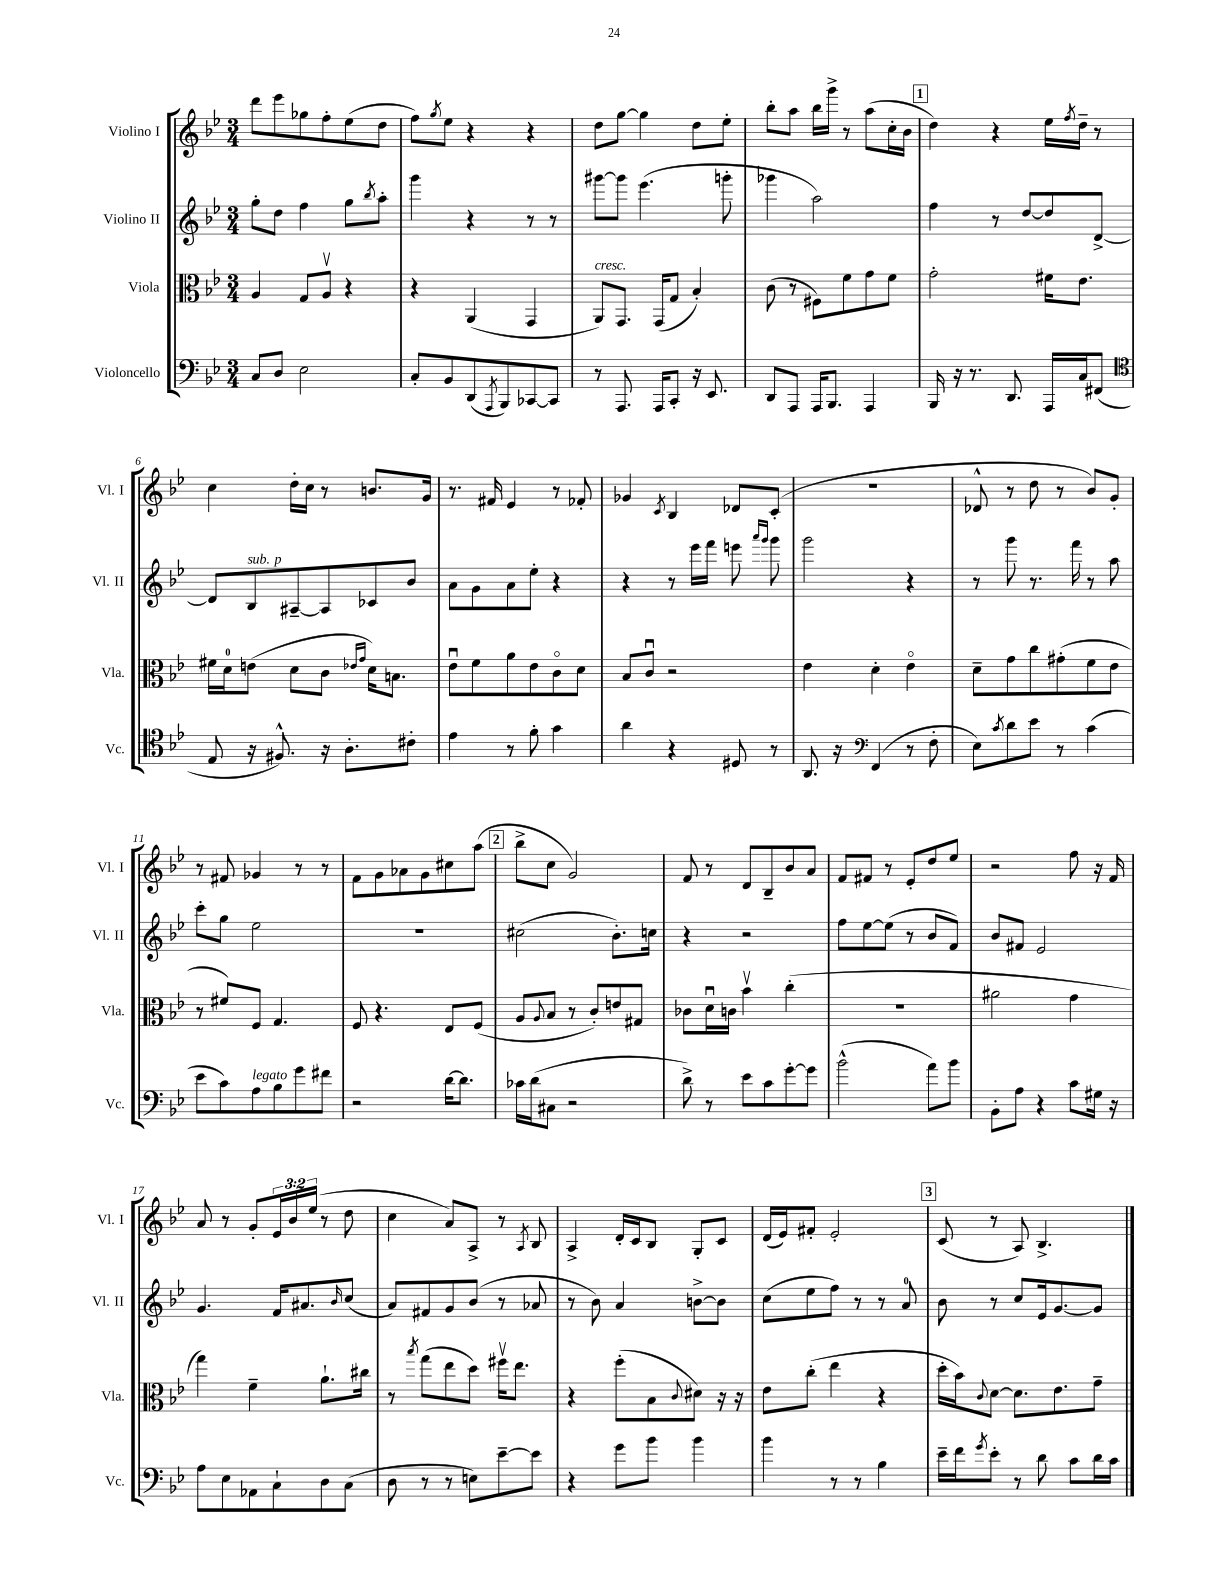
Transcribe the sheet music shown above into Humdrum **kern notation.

**kern	**kern	**kern	**kern
*staff4	*staff3	*staff2	*staff1
*clefF4	*clefC3	*clefG2	*clefG2
*k[b-e-]	*k[b-e-]	*k[b-e-]	*k[b-e-]
*M3/4	*M3/4	*M3/4	*M3/4
8C	4A	8gg'	8ddd
8D	.	8dd	8eee-
2E-	8G	4ff	8gg-
.	8Av	.	8ff'
.	4r	8gg	(8ee-
.	.	8qbb-	.
.	.	8aa'	8dd
=	=	=	=
8C'	4r	4ggg	8ff)
.	.	.	8qgg
8BB-	.	.	8ee-
(8DD	(4AA	4r	4r
8qAAA	.	.	.
8BBB-)	.	.	.
[8CC-	4GG	8r	4r
8CC-]	.	8r	.
=	=	=	=
8r	8AA)	[8ggg#	8dd
8.AAA	8.GG	8ggg#]	[8gg
.	.	(4.eee-	4gg]
16AAA	(16GG	.	.
8CC'	8G	.	.
16r	4B-')	.	8dd
8.EE-	.	.	.
.	.	8ggg'	8ee-'
=	=	=	=
8DD	(8c	4ggg-	8bb-'
8AAA	8r	.	8aa
16AAA	8F#)	2aa)	16bb-
8.BBB-	.	.	16ggg^
.	8f	.	8r
4AAA	8g	.	(8aa
.	8f	.	16cc'
.	.	.	16b-
=	=	=	=
16BBB-	2g'	4ff	4dd)
16r	.	.	.
8.r	.	.	.
.	.	8r	4r
8.DD	.	.	.
.	.	[8dd	.
16AAA	16f#	8dd]	16ee-
.	.	.	8qff
16C	8.e-	.	16dd~
(8FF#	.	[8d^	8r
=	=	=	=
*clefC4	*	*	*
8E-	16f#	8d]	4cc
.	16d	.	.
16r	(8e	8B-	.
8.F#^^)	.	.	.
.	8d	[8A#~	16dd'
.	.	.	16cc
16r	8c	8A#]	8r
8.A'	.	.	.
.	16qqe-	.	.
.	16qqg	.	.
.	16d)	8c-	8.b
.	8.B	.	.
8c#'	.	8b-	.
.	.	.	16g
=	=	=	=
4e-	8e-u	8a	8.r
.	8f	8g	.
.	.	.	16f#
8r	8a	8a	4e-
8f'	8e-	8ee-'	.
4g	8co	4r	8r
.	8d	.	8f-'
=	=	=	=
4a	8B-	4r	4g-
.	8cu	.	.
.	.	.	8qc
4r	2r	8r	4B-
.	.	16eee-	.
.	.	16fff	.
8D#	.	8eee	8d-
.	.	16qqaaa	.
.	.	16qqggg	.
8r	.	8ggg	(8c'
=	=	=	=
8.AA	4e-	2ggg	2.r
16r	.	.	.
*clefF4	*	*	*
(4FF	4d'	.	.
8r	4e-o	4r	.
8F'	.	.	.
=	=	=	=
8E-)	8d~	8r	8d-^^
8qc	.	.	.
8d	8g	8ggg	8r
8e-	8cc	8.r	8dd
8r	(8g#'	.	8r
.	.	16fff	.
(4c	8f	8r	8b-)
.	8e-	8aa	8g'
=	=	=	=
8e-	8r	8ccc'	8r
8c)	8f#)	8gg	8f#
8A	8F	2ee-	4g-
8B-	4.G	.	.
8g	.	.	8r
8f#	.	.	8r
=	=	=	=
2r	8F	2.r	8f
.	4.r	.	8g
.	.	.	8a-
.	.	.	8g
[16d	8E-	.	8cc#
8.d]	.	.	.
.	(8F	.	(8aa
=	=	=	=
16c-	8A	(2cc#	8bb-^
(16d	.	.	.
.	8qqA	.	.
8C#	8B-	.	8cc
2r	8r	.	2g)
.	8c')	.	.
.	8e	8.b-')	.
.	8G#	.	.
.	.	16cc	.
=	=	=	=
8d^)	8c-	4r	8f
8r	16du	.	8r
.	16c	.	.
8e-	4b-v	2r	8d
8c	.	.	8B-~
[8g'	(4cc'	.	8b-
8g]	.	.	8a
=	=	=	=
(2b-^^	2.r	8ff	8f
.	.	[8ee-	8f#
.	.	(8ee-]	8r
.	.	8r	8e-'
8a)	.	8b-	8dd
8b-	.	8f)	8ee-
=	=	=	=
8BB-'	2a#	8b-	2r
8A	.	8f#	.
4r	.	2e-	.
8c	4g	.	8ff
16G#	.	.	16r
16r	.	.	16f
=	=	=	=
8A	4gg)	4.g	8a
8E-	.	.	8r
8AA-	4f~	.	8g'
8C`	.	16f	24e-
.	.	.	24b-
.	.	8.a#	.
.	.	.	(24ee-
8D	8.a`	.	8r
.	.	16qqb-	.
(8C	.	(8cc	8dd
.	16cc#	.	.
=	=	=	=
8D	8r	8a)	4cc
.	8qbb-	.	.
8r	(8gg	8f#	.
8r	8ee-	8g	8a)
8E)	8dd)	(8b-	8A^
[8e-~	16ff#v	8r	8r
.	8.ee-	.	.
.	.	.	8qA
8e-]	.	8a-	8B-
=	=	=	=
4r	4r	8r	4A^
.	.	8b-)	.
8g	(8ff'	4a	16d'
.	.	.	16c
8b-	8B-	.	8B-
.	8qqc	.	.
4b-	8d#)	[8b^	8G'
.	16r	8b]	8c
.	16r	.	.
=	=	=	=
4b-	8e-	(8cc	(16d
.	.	.	16e-)
.	(8cc'	8ee-	8f#'
8r	4ee-	8ff)	2e-'
8r	.	8r	.
4B-	4r	8r	.
.	.	8a	.
=	=	=	=
16e-~	16dd'	8b-	(8c
16f	16b-)	.	.
8qg	8qqc	.	.
8e-'	[8d	8r	8r
8r	8.d]	8cc	8A)
8d	.	16e-	4.B-^
.	8.e-	[8.g	.
8c	.	.	.
16d	8g~	8g]	.
16c	.	.	.
==	==	==	==
*-	*-	*-	*-
